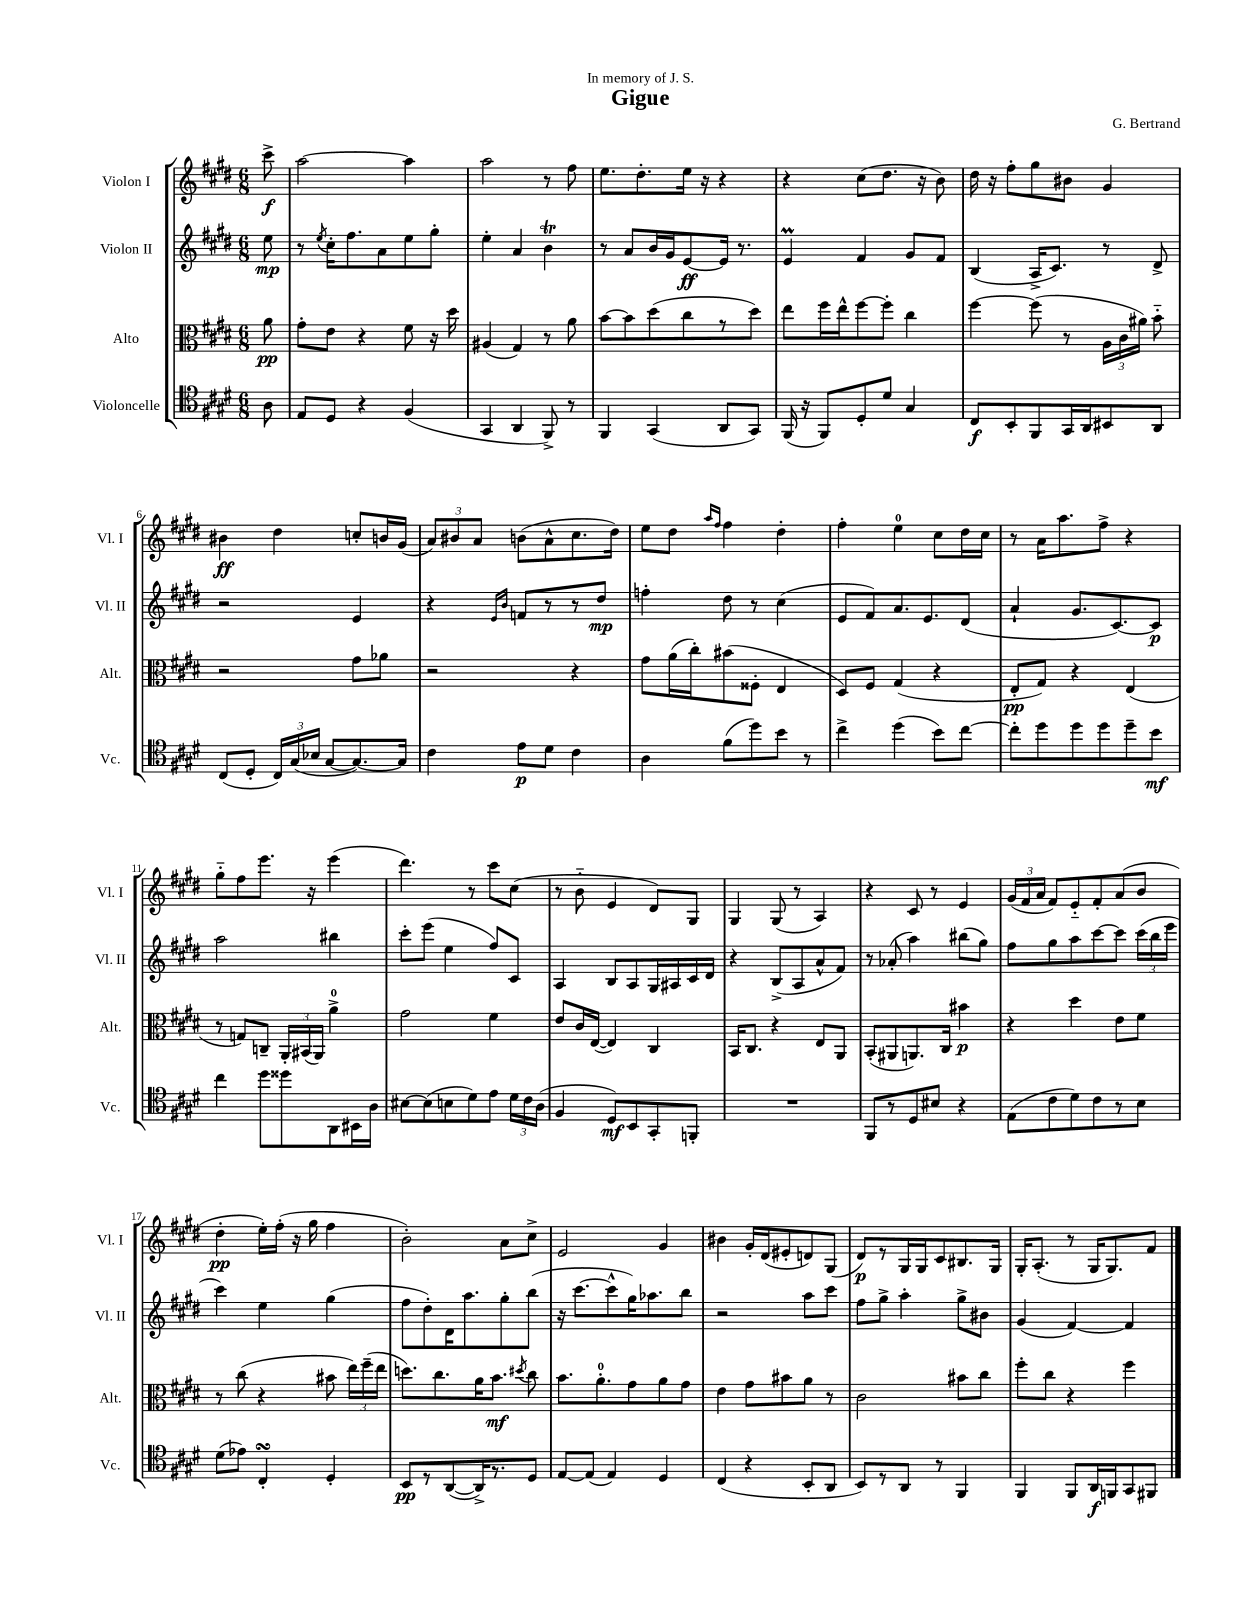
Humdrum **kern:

**kern	**kern	**kern	**kern
*staff4	*staff3	*staff2	*staff1
*clefC4	*clefC3	*clefG2	*clefG2
*k[f#c#g#d#]	*k[f#c#g#d#]	*k[f#c#g#d#]	*k[f#c#g#d#]
*M6/8	*M6/8	*M6/8	*M6/8
8A	8a	8ee	8ccc#^
=	=	=	=
8E	8g#'	8r	[2aa
.	.	8qee	.
8D#	8e	16cc#'	.
.	.	8.ff#	.
4r	4r	.	.
.	.	8a	.
(4F#	8f#	8ee	4aa]
.	16r	8gg#'	.
.	16dd#	.	.
=	=	=	=
4GG#	(4A#	4ee'	2aa
4AA	4G#)	4a	.
8FF#^)	8r	4b	8r
8r	8a	.	8ff#
=	=	=	=
4FF#	[8b	8r	8.ee
.	8b]	8a	.
.	.	.	8.dd#'
(4GG#	(8dd#	16b	.
.	.	16g#	.
.	8cc#	[8e	16ee
.	.	.	16r
8AA	8r	16e]	4r
.	.	8.r	.
8GG#)	8dd#)	.	.
=	=	=	=
(16FF#	8ee	4e	4r
16r	.	.	.
8FF#)	16ff#	.	.
.	16ee^^	.	.
8D#'	[8ff#	4f#	(8cc#
8d#	8ff#']	.	8.dd#
4G#	4cc#	8g#	.
.	.	.	16r
.	.	8f#	8b)
=	=	=	=
8C#	[4ff#	(4B	16dd#
.	.	.	16r
8BB'	.	.	8ff#'
8FF#	(8ff#]	16A^	8gg#
.	.	8.c#)	.
16GG#	8r	.	8b#
16AA	.	.	.
8BB#	24A	8r	4g#
.	24c#	.	.
.	24a#)	.	.
8AA	8b'~	8d#^	.
=	=	=	=
(8C#	2r	2r	4b#
8D#'	.	.	.
24C#)	.	.	4dd#
(24G#	.	.	.
24B-	.	.	.
[8G#	.	.	.
8.G#_)	8g#	4e	8cc'
.	8a-	.	16b
16G#]	.	.	(16g#
=	=	=	=
4c#	2r	4r	12a)
.	.	.	12b#
.	.	.	12a
.	.	16qqe	.
.	.	16qqb	.
8e	.	8f	(8b
8d#	.	8r	8a^^
4c#	4r	8r	8.cc#
.	.	8dd#	.
.	.	.	16dd#)
=	=	=	=
4A	8g#	4ff'	8ee
.	(16a	.	8dd#
.	16cc#')	.	.
.	.	.	16qqaa
.	.	.	16qqff#
(8f#	(8b#	8dd#	4ff#
8dd#)	8F##'	8r	.
8b	4E	(4cc#	4dd#'
8r	.	.	.
=	=	=	=
4cc#^	8D#)	8e	4ff#'
.	8F#	8f#)	.
(4dd#	(4G#	8.a	4ee
.	.	8.e	.
8b)	4r	.	8cc#
[8cc#	.	(8d#	16dd#
.	.	.	16cc#
=	=	=	=
8cc#']	8E'	4a`	8r
8dd#	8G#)	.	16a
.	.	.	8.aa
8dd#	4r	8.g#	.
8dd#	.	.	8ff#^
.	.	[8.c#)	.
8dd#~	(4E	.	4r
8b	.	8c#]	.
=	=	=	=
4cc#	8r	2aa	8gg#'~
.	8G)	.	8ff#
8dd#	8C~	.	8.eee
8dd##	24AA'	.	.
.	(24BB#	.	.
.	.	.	16r
.	24AA)	.	.
8AA	4a^	4bb#	(4eee
16BB#	.	.	.
16A	.	.	.
=	=	=	=
[8B#	2g#	8ccc#'	4.ddd#)
(8B#]	.	(8eee	.
8B	.	4ee	.
8d#)	.	.	8r
8e	4f#	8ff#)	8ccc#
24d#	.	8c#	(8cc#
24c#	.	.	.
(24A	.	.	.
=	=	=	=
4F#	8e	4A	8r
.	16c#	.	8b'~
.	([16E	.	.
8D#)	4E])	8B	4e
8BB	.	8A	.
8GG#'	4C#	16G#	8d#)
.	.	16A#	.
8FF'	.	16c#	8G#
.	.	16d#	.
=	=	=	=
2.r	16BB	4r	4G#
.	8.C#	.	.
.	4r	(8B^	(8G#
.	.	8A	8r
.	8E	8a^^	4A)
.	8AA	8f#)	.
=	=	=	=
8FF#	(8BB'	8r	4r
8r	8AA#	(8a-'	.
8D#	8.AA)	4aa)	8c#
8B#	.	.	8r
.	16C#	.	.
4r	4b#	(8bb#	4e
.	.	8gg#)	.
=	=	=	=
(8E	4r	8ff#	(24g#
.	.	.	24f#
.	.	.	24a
8c#	.	8gg#	8f#)
8d#)	4dd#	8aa	8e'~
8c#	.	[8ccc#	8f#'
8r	8e	8ccc#]	(8a
8B	8f#	(24ccc#	8b
.	.	24bb	.
.	.	24eee	.
=	=	=	=
(8d#	8r	4ccc#)	4dd#'
8e-)	(8cc#	.	.
4C#'	4r	4ee	16ee')
.	.	.	(16ff#'
.	.	.	16r
.	.	.	16gg#
4D#'	8b#	(4gg#	4ff#
.	24ee)	.	.
.	(24ff#~	.	.
.	24ee	.	.
=	=	=	=
8BB	8.dd)	8ff#	2b')
8r	.	8dd#')	.
.	8.cc#	.	.
([8AA	.	16d#	.
.	.	8.aa	.
16AA^])	16a	.	.
8.r	8.b	.	.
.	.	8gg#'	8a
.	8qdd#	.	.
8D#	8cc#	(8bb	8cc#^
=	=	=	=
[8E	8.b	16r	2e
.	.	[8.ccc#	.
(8E]	.	.	.
.	8.a'	.	.
4E)	.	8ccc#^^]	.
.	8g#	16gg#)	.
.	.	8.aa-	.
4D#	8a	.	4g#
.	8g#	8bb	.
=	=	=	=
(4C#	4e	2r	4b#
4r	8g#	.	16g#'
.	.	.	(16d#
.	8b#	.	8e#'
8BB'	8a	8aa	8d)
8AA	8r	8ccc#	(8G#
=	=	=	=
8BB)	2c#	8ff#	8d#)
8r	.	8gg#^	8r
8AA	.	4aa'	16G#
.	.	.	16G#
8r	.	.	8c#
4FF#	8b#	8gg#^	8.B#
.	8cc#	8b#	.
.	.	.	16G#
=	=	=	=
4FF#	8ff#'	(4g#	16G#'
.	.	.	(8.A'
.	8cc#	.	.
8FF#	4r	[4f#)	8r
16AA	.	.	16G#
16FF	.	.	8.G#)
8GG#	4ff#	4f#]	.
8FF#	.	.	8f#
==	==	==	==
*-	*-	*-	*-
